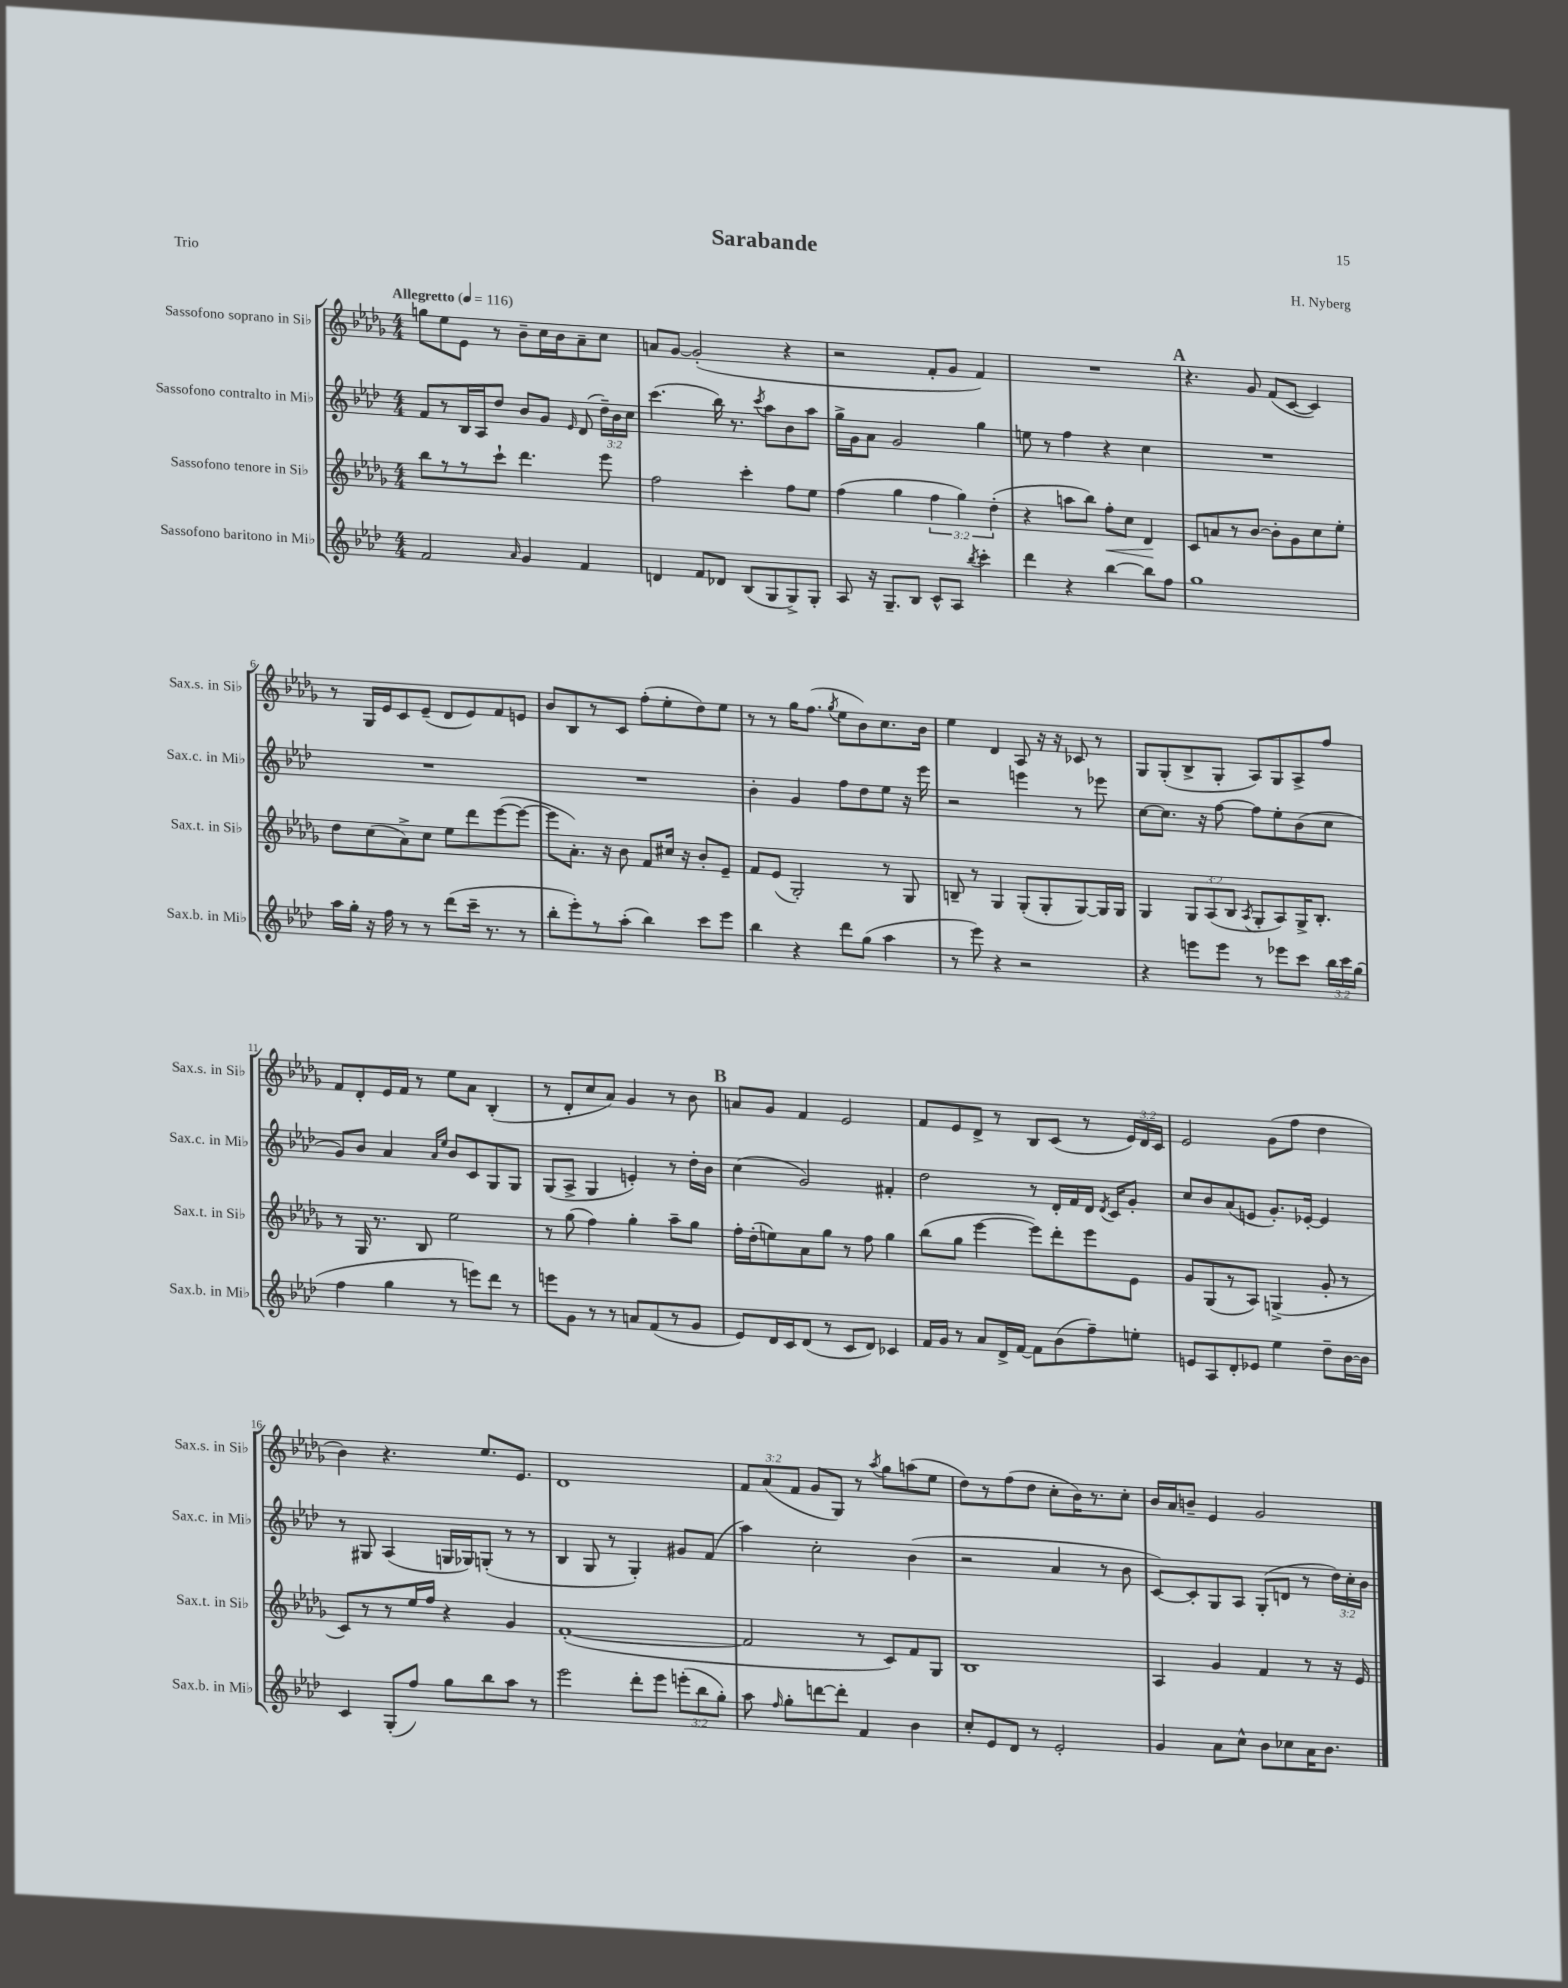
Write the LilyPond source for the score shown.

\header { title = "Sarabande" composer = "H. Nyberg" piece = "Trio" }
<<
\new StaffGroup <<
\new Staff = "s0" \with { instrumentName = "Sassofono soprano in Sib" shortInstrumentName = "Sax.s. in Sib" } {
    \clef treble \key des \major \numericTimeSignature \time 4/4 \override Staff.TupletNumber.text = #tuplet-number::calc-fraction-text \tempo "Allegretto" 4 = 116
    \autoBeamOff g''8[ ees''8 ees'8] r8 bes'8[-- c''16 bes'16 aes'8-- c''8] |
    a'8[ ges'8]~ ges'2-.( r4 |
    r2 f'8[-. ges'8] f'4) |
    R1 |
    \mark \markup { \bold "A" } r4. ges'8 f'8[( c'8]~ c'4) |
    r8 ges16[ ees'16 c'8 ees'8]--( des'8[ ees'8) f'8 e'8] |
    bes'8[ bes8 r8 c'8] f''8[-.( ees''8-. des''8) ees''8] |
    r8 r8 ges''16[ f''8.]( \acciaccatura { ges''8 } ees''8[ bes'8) c''8. bes'16] |
    ees''4 des'4 aes8 r16 r16 ces'8 r8 |
    ges8[ ges8-.( bes8-> ges8]-. aes8[) ges8 aes8-> f''8] |
    f'8[ des'8-. ees'16 f'16] r8 ees''8[ aes'8] bes4-.( |
    r8 des'8[-. c''8 aes'8]) ges'4 r8 bes'8 |
    \mark \markup { \bold "B" } a'8[ ges'8] f'4 ees'2 |
    f'8[ ees'8 des'8]-> r8 bes8[ c'8]( r8 \tuplet 3/2 { ees'16[) des'16 c'16] } |
    ees'2 ges'8[( f''8] des''4 |
    bes'4) r4. ees''8.[ ees'8.] |
    des'1 |
    \tuplet 3/2 { f'8[ aes'8( f'8] } ges'8[ ges8]) r8 \acciaccatura { aes''8 } ges''8[ a''8( ees''8] |
    des''8[) r8 f''8( des''8] c''8[-. bes'16) r8. c''8]-. |
    bes'16[ aes'16 b'8]-- ees'4 ges'2 \bar "|." |
}
\new Staff = "s1" \with { instrumentName = "Sassofono contralto in Mib" shortInstrumentName = "Sax.c. in Mib" } {
    \clef treble \key aes \major \numericTimeSignature \time 4/4 \override Staff.TupletNumber.text = #tuplet-number::calc-fraction-text
    \autoBeamOff f'8[ r8 bes16 aes16 des''8] bes'8[ g'8] \grace { ees'16 } des'8( \tuplet 3/2 { des''16[--) bes'16 c''16] } |
    c'''4.( bes''16) r8. \acciaccatura { c'''8 } aes''8[ bes'8 aes''8] |
    g''16[-> g'16 aes'8] g'2 g''4 |
    e''8 r8 f''4 r4 c''4 |
    \mark \markup { \bold "A" } R1 |
    R1 |
    R1 |
    bes'4-. g'4 f''8[ des''8 ees''8] r16 ees'''16 |
    r2 e'''4 r8 ees'''8 |
    c''8[~ c''8.] r16 f''8~ f''8[ ees''8-. bes'8( c''8] |
    g'8[) bes'8] aes'4 \grace { aes'16[ ees''16] } bes'8[ c'8 g8 g8] |
    g8[( aes8]-> g4 e'4-.) r8 des''16[-. bes'16] |
    \mark \markup { \bold "B" } c''4( g'2) fis'4-. |
    des''2 r8 des'16[-. f'16 des'16] \acciaccatura { des'8 } c'16[ g'8]-. |
    c''8[ bes'8 aes'8( e'8] g'8.[-.) ees'16]~-. ees'4 |
    r8 gis8 aes4( g16[ ges16) g8]-.( r8 r8 |
    bes4 g8 r8 g4-.) gis'8[ f'8]( |
    aes''4) c''2-. bes'4( |
    r2 aes'4 r8 bes'8 |
    c'8[~) c'8-. g8 aes8] g8[-.( d'8] r8 \tuplet 3/2 { des''16[) c''16-. bes'16] } \bar "|." |
}
\new Staff = "s2" \with { instrumentName = "Sassofono tenore in Sib" shortInstrumentName = "Sax.t. in Sib" } {
    \clef treble \key des \major \numericTimeSignature \time 4/4 \override Staff.TupletNumber.text = #tuplet-number::calc-fraction-text
    \autoBeamOff bes''8[ r8 r8 c'''8]-! des'''4. ees'''8 |
    f''2 c'''4-. f''8[ ees''8] |
    f''4( ges''4 \tuplet 3/2 { f''4 ges''4) des''4-.( } |
    r4 a''8[ bes''8]) f''8[-.\< c''8] des'4\! |
    \mark \markup { \bold "A" } c'8[ a'8 r8 bes'8]~ bes'8[-. ges'8 c''8 ees''8]-. |
    des''8[ c''8( aes'8->) c''8] ees''8[ des'''8 ees'''8~( ees'''8]~ |
    ees'''8[ aes'8.]-.) r16 bes'8 f'8[ cis''16] r16 bes'8[-. ees'8]-- |
    f'8[ ees'8]( ges2-.) r8 ges8 |
    b8-- r8 ges4 ges8[-.( ges8-. ges8~) ges16 ges16] |
    ges4 \tuplet 3/2 { ges8[ aes8( bes8] } \acciaccatura { aes8 } ges8[-. aes8) ges16-> bes8.]-. |
    r8 ges16 r8. bes8 ees''2 |
    r8 ges''8( f''4) ges''4-. aes''8[-- ges''8] |
    \mark \markup { \bold "B" } f''16[-. des''16-.( e''8) aes'8 ges''8] r8 f''8 ges''4 |
    bes''8[( ges''8] ees'''4~ ees'''8[) des'''8-. ees'''8 ees'8] |
    ges'8[ ges8( r8 aes8]) g4->( ges'8-. r8 |
    c'8[) r8 r8 ees''16 f''16] r4 ges'4 |
    f'1~-.( |
    f'2 r8 c'8[) f'8 ges8] |
    bes1 |
    aes4 ges'4 f'4 r8 r16 ees'16 \bar "|." |
}
\new Staff = "s3" \with { instrumentName = "Sassofono baritono in Mib" shortInstrumentName = "Sax.b. in Mib" } {
    \clef treble \key aes \major \numericTimeSignature \time 4/4 \override Staff.TupletNumber.text = #tuplet-number::calc-fraction-text
    \autoBeamOff f'2 \grace { aes'16 } g'4 f'4 |
    d'4 f'8[ des'8] bes8[( g8 g8->) g8]-. |
    aes8 r16 g8.[-- bes8] c'8[-^ aes8] \acciaccatura { bes''8 } c'''4-. |
    des'''4 r4 bes''4~ bes''8[ f''8] |
    \mark \markup { \bold "A" } g''1 |
    aes''16[ g''16]-. r16 f''16 r8 r8 des'''8[( c'''16]-- r8. r8 |
    bes''8[-. ees'''8-.) r8 aes''8]-.( bes''4) c'''8[ ees'''8] |
    bes''4 r4 des'''8[ g''8]( aes''4 |
    r8 ees'''8) r4 r2 |
    r4 e'''8[ e'''8] r8 ees'''8[ c'''8] \tuplet 3/2 { bes''16[ c'''16 g''16]( } |
    f''4 g''4 r8 e'''8[) des'''8] r8 |
    e'''8[ g'8] r8 r8 a'8[ f'8( r8 g'8] |
    \mark \markup { \bold "B" } ees'8[) des'16 c'16 des'8]( r8 c'8[ des'8]) ces'4 |
    f'16[ g'16] r8 aes'8[ des'16-> f'16]~ f'8[ bes'8( f''8--) e''8]-. |
    e'8[ aes8 des'8-. ees'8] ees''4 des''8[-- bes'16~ bes'16] |
    c'4 g8[-.( f''8]) g''8[ bes''8 aes''8] r8 |
    ees'''2 des'''8[-. ees'''8] \tuplet 3/2 { e'''8[-.( bes''8 g''8]-.) } |
    aes''8 \grace { f''16 } g''8[-. d'''8~ d'''8]-. f'4 bes'4 |
    c''8[-. ees'8 des'8] r8 ees'2-. |
    g'4 aes'8[ c''8]-^ bes'8[ ces''8 aes'16 bes'8.] \bar "|." |
}
>>
>>
